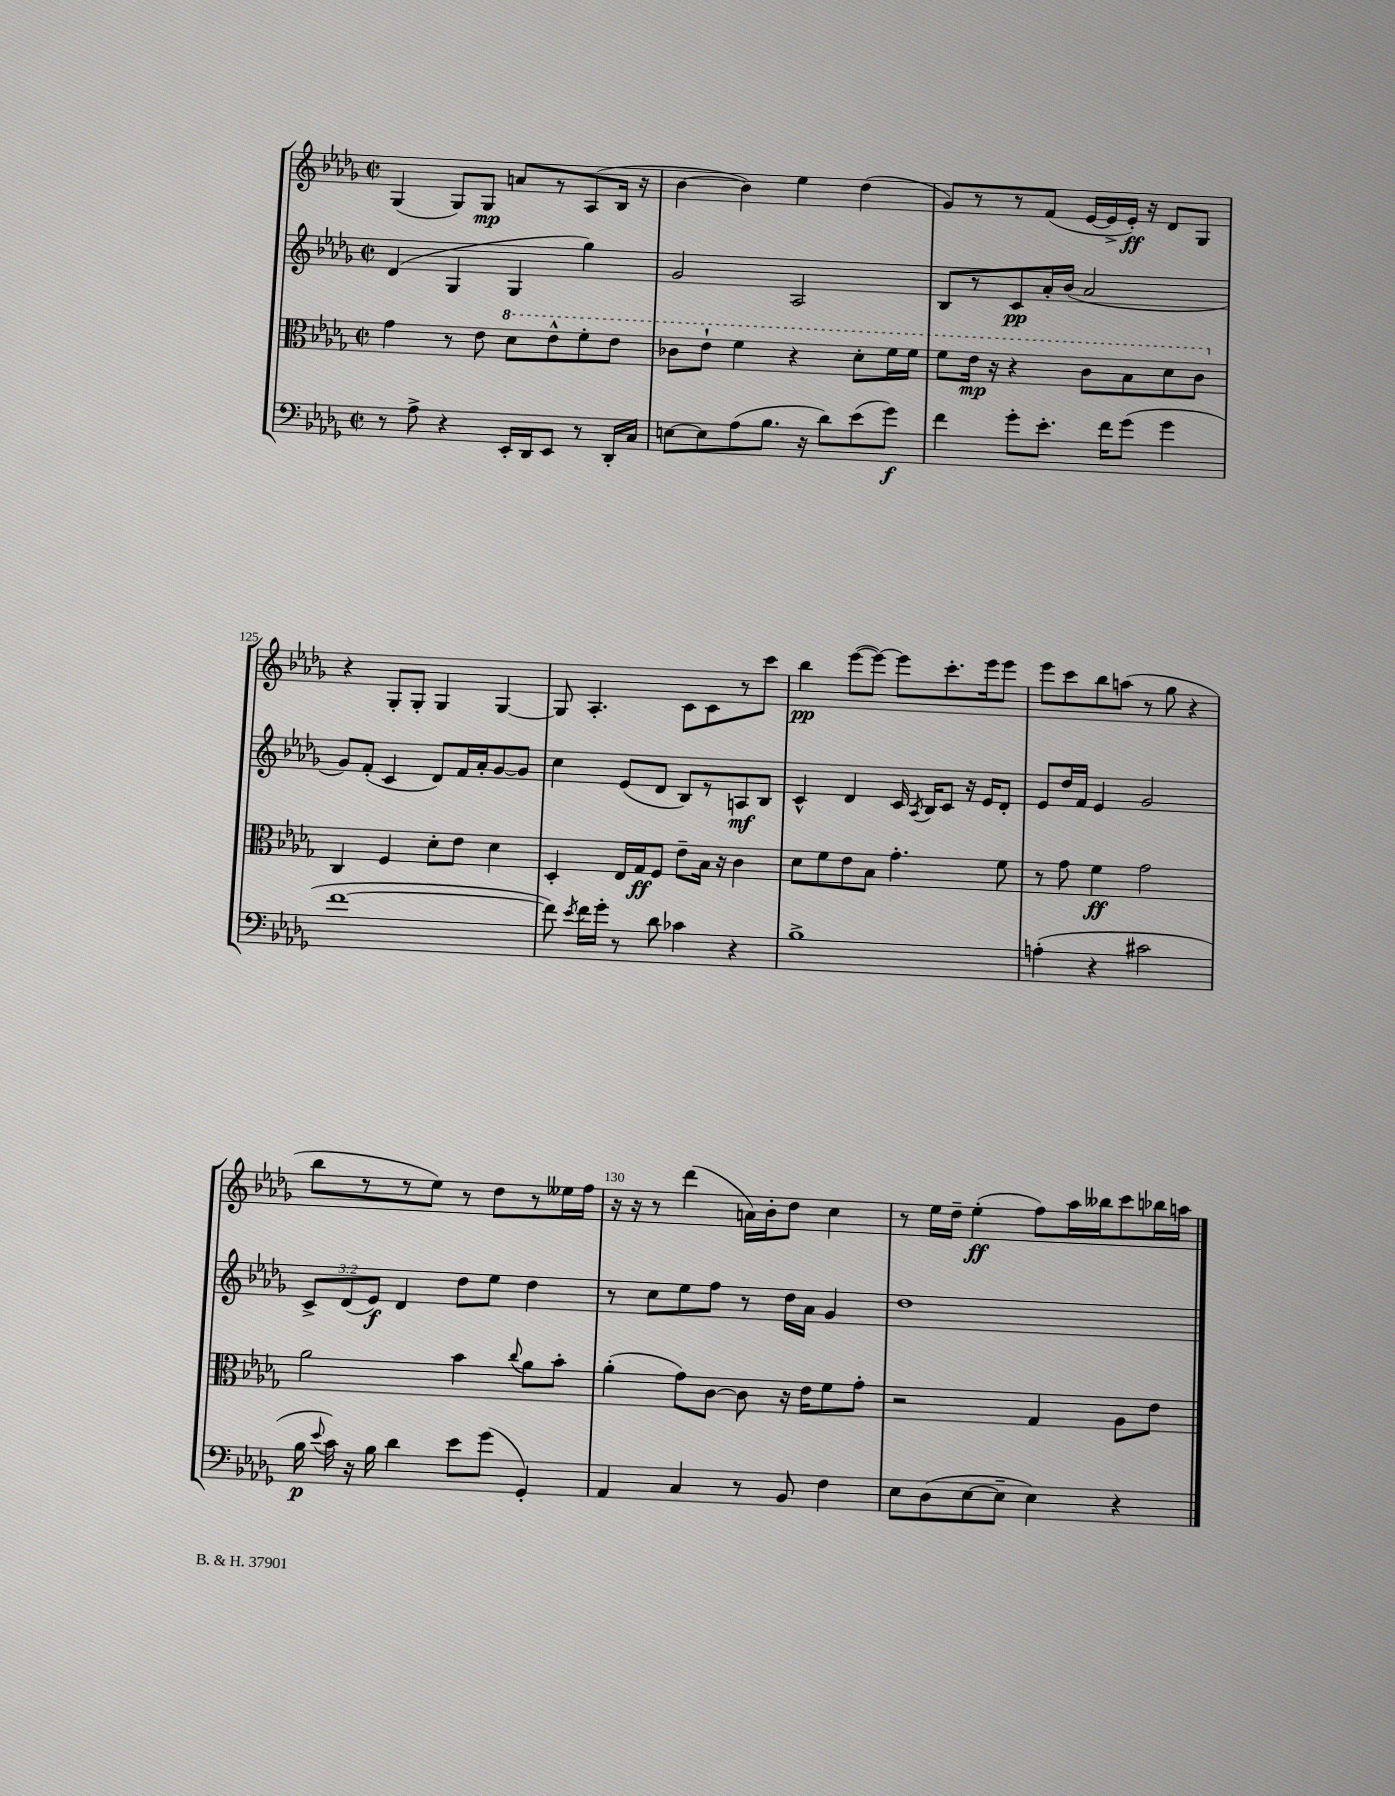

**kern	**dynam	**kern	**dynam	**kern	**dynam	**kern	**dynam
*part4	*part4	*part3	*part3	*part2	*part2	*part1	*part1
*staff4	*staff4	*staff3	*staff3	*staff2	*staff2	*staff1	*staff1
*clefF4	*	*clefC3	*	*clefG2	*	*clefG2	*
*k[b-e-a-d-g-]	*	*k[b-e-a-d-g-]	*	*k[b-e-a-d-g-]	*	*k[b-e-a-d-g-]	*
*M2/2	*	*M2/2	*	*M2/2	*	*M2/2	*
*met(c|)	*	*met(c|)	*	*met(c|)	*	*met(c|)	*
=122	=122	=122	=122	=122	=122	=122	=122
8r	.	4g-\	.	(4d-/	.	(4G-/	.
8A-^\	.	.	.	.	.	.	.
4r	.	8r	.	4G-/	.	8G-/L)	.
.	.	8e-\	.	.	.	8G-/J	mp
*	*	*8va	*	*	*	*	*
16EE-'/LL	.	8dd-\L	.	4G-/	.	8an/L	.
16DD-/J	.	.	.	.	.	.	.
8EE-/J	.	8ee-^^\	.	.	.	8r	.
8r	.	8ff'\	.	4gg-\)	.	(8A-/	.
16DD-'/LL	.	8ee-\J	.	.	.	16B-/Jk	.
16C/JJ	.	.	.	.	.	16r	.
=123	=123	=123	=123	=123	=123	=123	=123
[8En\L	.	8cc-X\L	.	2g-/	.	[4b-\	.
8E\]	.	8ee-`\J	.	.	.	.	.
(8A-\	.	4ff\	.	.	.	4b-\])	.
8.B-\J	.	.	.	.	.	.	.
.	.	4r	.	2A-/	.	4ee-\	.
16r	.	.	.	.	.	.	.
8d-\L)	.	.	.	.	.	.	.
(8e-\	.	8dd-'\L	.	.	.	(4dd-\	.
8g-\J)	f	16ff\L	.	.	.	.	.
.	.	16ff\JJ	.	.	.	.	.
=124	=124	=124	=124	=124	=124	=124	=124
4f\	.	8ff\L	.	8B-/L	.	8g-/L)	.
.	.	16ee-\Jk	mp	8r	.	8r	.
.	.	16r	.	.	.	.	.
8g-'\L	.	4r	.	8c/	pp	8r	.
8.e-'\J	.	.	.	16a-'/L	.	(8f/J	.
.	.	.	.	(16b-/JJ	.	.	.
.	.	8cc\L	.	2a-/	.	[16e-/LL	.
16f\KL	.	.	.	.	.	16e-^/]	.
(8g-\J	.	8b-\	.	.	.	16e-'/JJ)	ff
.	.	.	.	.	.	16r	.
4g-\	.	8dd-\	.	.	.	8d-/L	.
.	.	8cc\J	.	.	.	8G-/J	.
!!LO:LB:g=z
=125	=125	=125	=125	=125	=125	=125	=125
*	*	*X8va	*	*	*	*	*
[1f	.	4C/	.	8g-/L)	.	4r	.
.	.	.	.	(8f'/J	.	.	.
.	.	4F/	.	4c/	.	8G-'/L	.
.	.	.	.	.	.	8G-'/J	.
.	.	8d-'\L	.	8d-/L)	.	4G-/	.
.	.	8e-\J	.	16f/L	.	.	.
.	.	.	.	16a-'/J	.	.	.
.	.	4d-\	.	[8g-/	.	[4G-/	.
.	.	.	.	8g-/J]	.	.	.
=126	=126	=126	=126	=126	=126	=126	=126
8f\])	.	4D-'/	.	4cc\	.	8G-/]	.
8qe-/	.	.	.	.	.	.	.
16f\LL	.	.	.	.	.	4.A-'/	.
16g-'\JJ	.	.	.	.	.	.	.
8r	.	16E-/LL	.	(8e-/L	.	.	.
.	.	16G-/J	ff	.	.	.	.
8d-\	.	8F/J	.	8d-/J	.	.	.
4c-X\	.	8e-~\L	.	8B-/L)	.	8c\L	.
.	.	16B-\Jk	.	8r	.	8c\	.
.	.	16r	.	.	.	.	.
4r	.	4c\	.	8An/	mf	8r	.
.	.	.	.	8B-/J	.	8ccc\J	.
=127	=127	=127	=127	=127	=127	=127	=127
1B-^	.	8d-\L	.	4c^^/	.	4bb-\	pp
.	.	8f\	.	.	.	.	.
.	.	8e-\	.	4d-/	.	([8eee-\L	.
.	.	8B-\J	.	.	.	8eee-\J_)	.
.	.	4.g-'\	.	16c/	.	8eee-\L]	.
.	.	.	.	8qA-/	.	.	.
.	.	.	.	16B-/KL	.	.	.
.	.	.	.	8c/J	.	8.ccc'\	.
.	.	.	.	16r	.	.	.
.	.	.	.	16e-/KL	.	16eee-\k	.
.	.	8f\	.	8d-'/J	.	8eee-\J	.
=128	=128	=128	=128	=128	=128	=128	=128
(4An'\	.	8r	.	8e-/L	.	8eee-\L	.
.	.	8g-\	.	16dd-/L	.	8ccc\	.
.	.	.	.	16f/JJ	.	.	.
4r	.	4f\	ff	4e-/	.	8bb-\	.
.	.	.	.	.	.	(8aan\J	.
2c#X\	.	2g-\	.	2g-/	.	8r	.
.	.	.	.	.	.	8gg-\	.
.	.	.	.	.	.	4r	.
!!LO:LB:g=z
=129	=129	=129	=129	=129	=129	=129	=129
16B-\	p	2a-\	.	12c^/L	.	8bb-\L	.
8qqe-/	.	.	.	.	.	.	.
16c\)	.	.	.	.	.	.	.
.	.	.	.	(12d-/	.	.	.
16r	.	.	.	.	.	8r	.
.	.	.	.	12e-/J)	f	.	.
16B-\	.	.	.	.	.	.	.
4d-\	.	.	.	4d-/	.	8r	.
.	.	.	.	.	.	8ee-\J)	.
8e-\L	.	4b-\	.	8dd-\L	.	8r	.
(8g-\J	.	.	.	8ee-\J	.	8dd-\L	.
.	.	8qqcc/	.	.	.	.	.
4GG-'/)	.	8a-\L	.	4dd-\	.	8r	.
.	.	8b-'\J	.	.	.	16ee--X\L	.
.	.	.	.	.	.	16ff\JJ	.
=130	=130	=130	=130	=130	=130	=130	=130
4AA-/	.	(4a-'\	.	8r	.	16r	.
.	.	.	.	.	.	16r	.
.	.	.	.	8cc\L	.	8r	.
4C/	.	8g-\L)	.	8ee-\	.	(4ddd-\	.
.	.	[8c\J	.	8ff\J	.	.	.
8r	.	8c\]	.	8r	.	16an\LL)	.
.	.	.	.	.	.	16b-'\J	.
8BB-/	.	16r	.	16dd-\LL	.	8dd-\J	.
.	.	16e-\KL	.	16a-\JJ	.	.	.
4F\	.	8f\	.	4g-/	.	4cc\	.
.	.	8g-'\J	.	.	.	.	.
=131	=131	=131	=131	=131	=131	=131	=131
8E-\L	.	2r	.	1dd-	.	8r	.
(8D-\	.	.	.	.	.	16ee-\LL	.
.	.	.	.	.	.	16dd-~\JJ	.
[8E-\	.	.	.	.	.	(4ee-'\	ff
8E-~\J]	.	.	.	.	.	.	.
4E-\)	.	4G-/	.	.	.	8ff\L)	.
.	.	.	.	.	.	16aa-\L	.
.	.	.	.	.	.	16bb--X\J	.
4r	.	8A-\L	.	.	.	8ccc\	.
.	.	8e-\J	.	.	.	16bb-X\L	.
.	.	.	.	.	.	16aan\JJ	.
==	==	==	==	==	==	==	==
*-	*-	*-	*-	*-	*-	*-	*-
